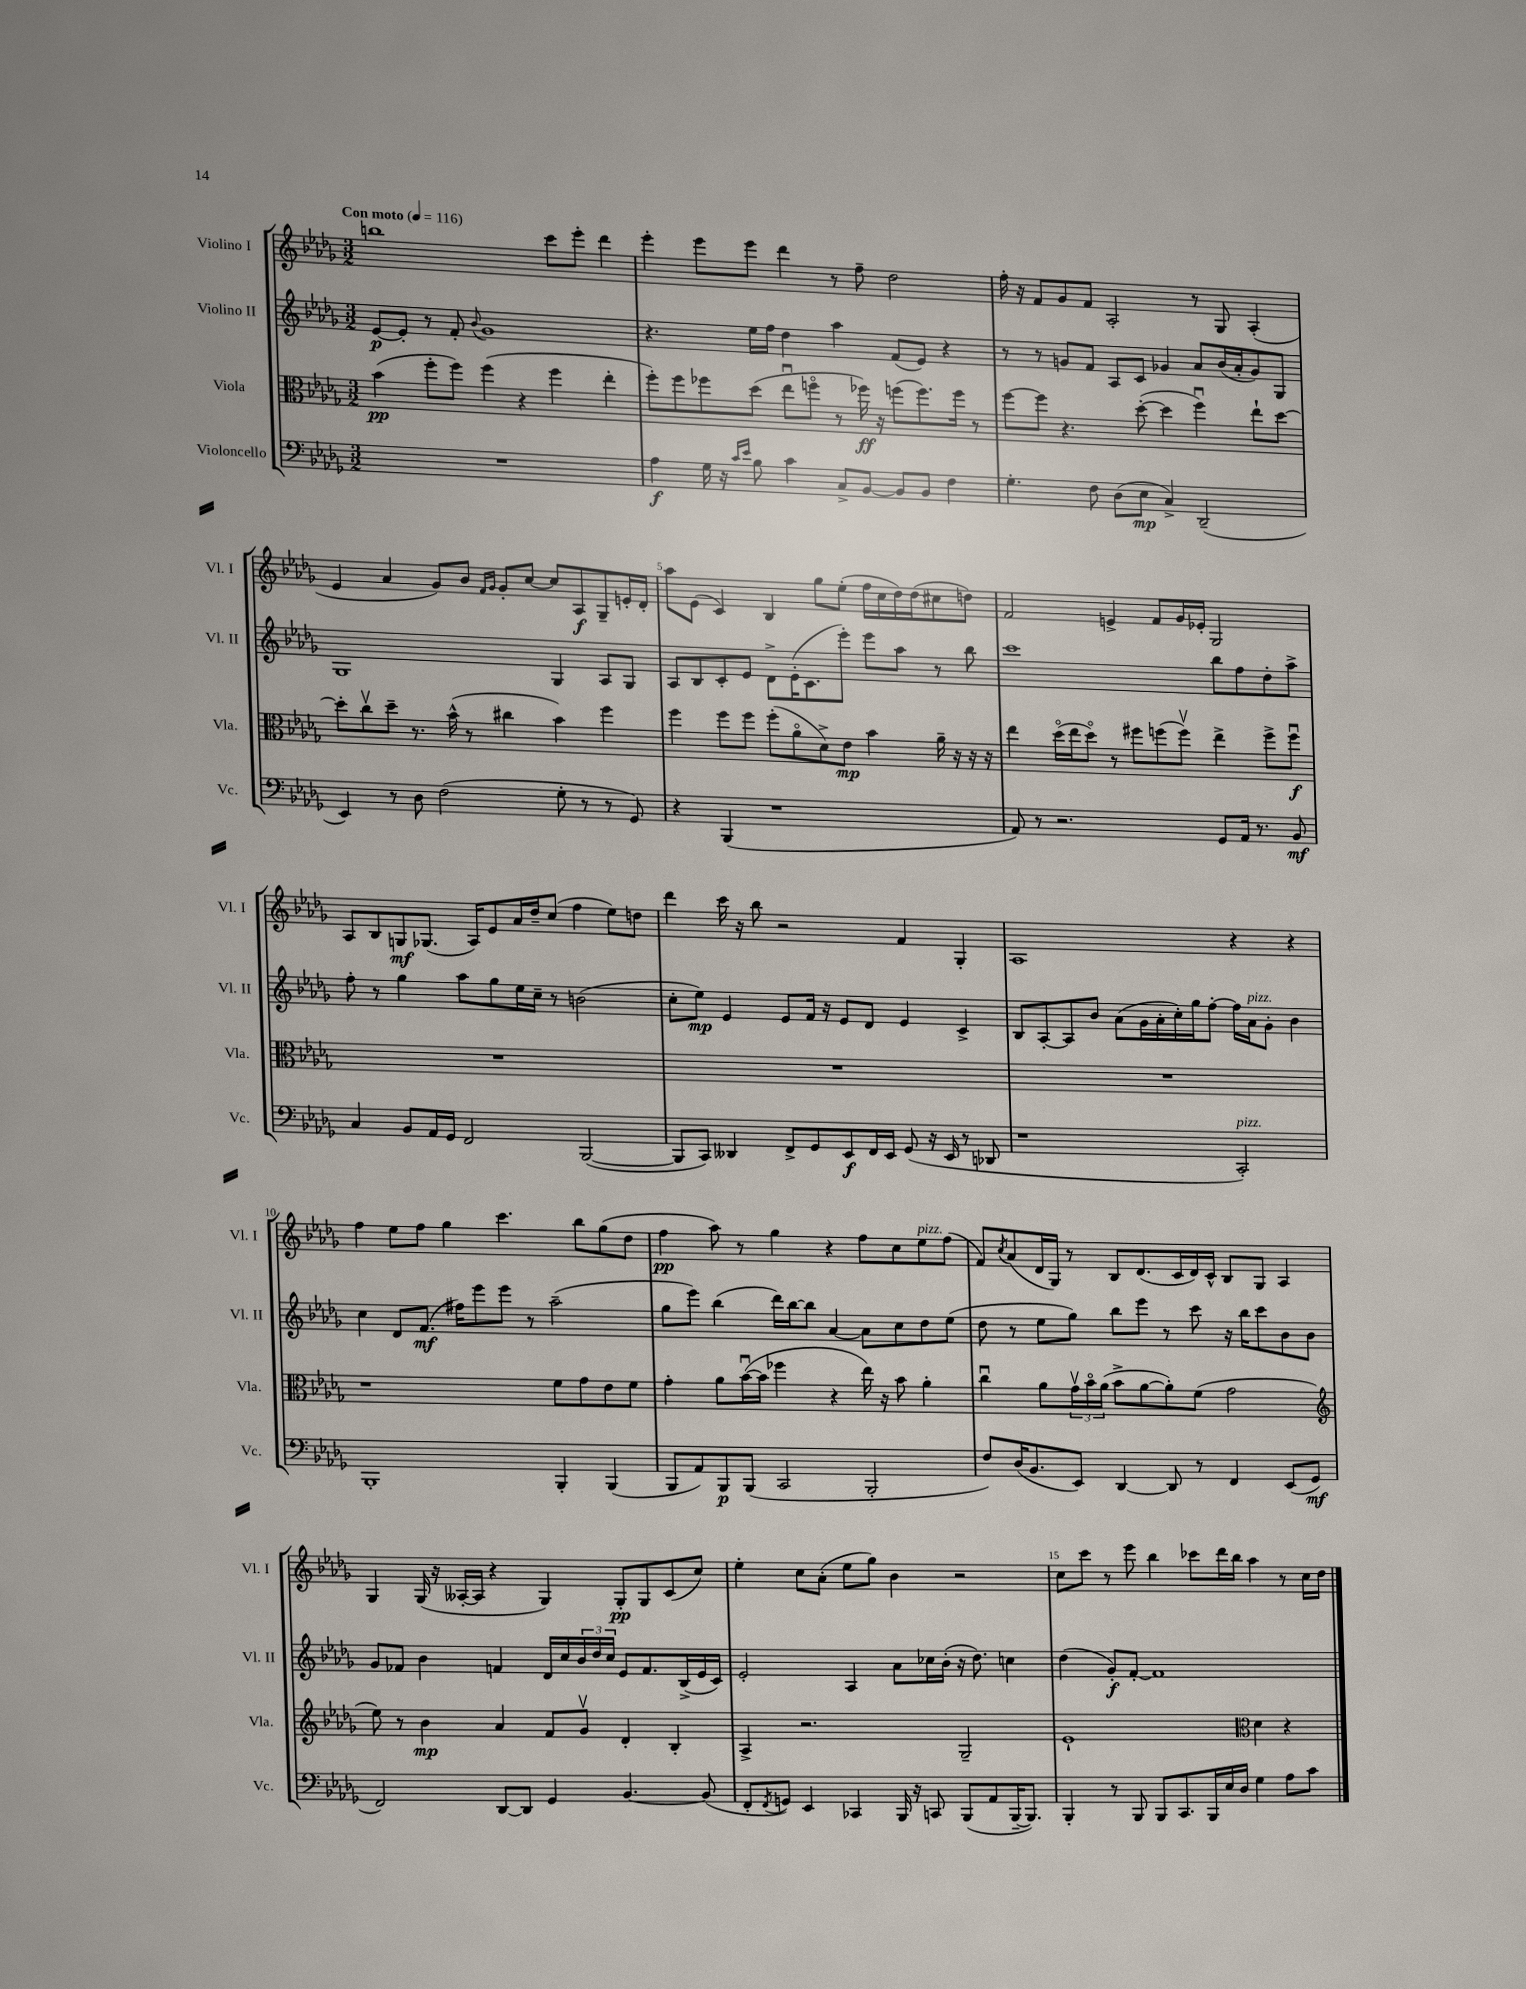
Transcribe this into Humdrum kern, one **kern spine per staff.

**kern	**kern	**kern	**kern
*staff4	*staff3	*staff2	*staff1
*clefF4	*clefC3	*clefG2	*clefG2
*k[b-e-a-d-g-]	*k[b-e-a-d-g-]	*k[b-e-a-d-g-]	*k[b-e-a-d-g-]
*M3/2	*M3/2	*M3/2	*M3/2
*MM116	*MM116	*MM116	*MM116
1.r	(4b-	[8e-	1bb
.	.	8e-']	.
.	8ff'	8r	.
.	8ff)	8f'	.
.	.	8qqb-	.
.	(4ff	1g-	.
.	4r	.	.
.	4ff	.	8ccc
.	.	.	8eee-'
.	4ee-'	.	4ddd-
=	=	=	=
4A-	8ff')	4.r	4eee-'
.	8ff	.	.
16G-	8ff-	.	8eee-
16r	.	.	.
16qqc	.	.	.
16qqe-	.	.	.
8B-	(8dd-	16ee-	8eee-
.	.	16ff	.
4c	8ee-u	4dd-	4ddd-
.	8ffo	.	.
8C^	8r	4aa-	8r
[8BB-	16ff-)	.	8ff~
.	16r	.	.
8BB-]	(8ff	(8f	2dd-
8BB-	8.ff)	8e-)	.
4F	.	4r	.
.	16ff	.	.
.	8r	.	.
=	=	=	=
4.G-'	[8ff	8r	16ff'
.	.	.	16r
.	8ff]	8r	8f
.	4.r	8g	8g-
8F	.	8f	8f
(8D-	.	8A-	2A-'
8E-	([8dd-'	8c	.
4C^)	4dd-]	4g-	.
(2DD-~	4ffu)	8a-	8r
.	.	(16b-	8G-
.	.	16a-'	.
.	8ee-`	8g-)	(4A-'
.	[8dd-	8G-	.
=	=	=	=
4EE-)	8dd-']	1G-	4e-
.	8ccv	.	.
8r	8dd-~	.	4a-
8D-	8.r	.	.
(2F	.	.	8g-)
.	(16b-^^	.	.
.	8r	.	8b-
.	.	.	16qqf
.	.	.	16qqg-
.	4cc#	.	8g-'
.	.	.	[8cc
8G-'	4b-)	4G-	8cc]
8r	.	.	8A-
8r	4ff	8A-	8G-~
8GG-)	.	8G-	16e'
.	.	.	16d-'
=	=	=	=
4r	4ff	8A-	8aa-
.	.	8B-	(8e-
(4BBB-	8ff	8c'	4c)
.	8ff	8e-	.
1r	(8ff'	8d-^	4B-
.	8a-o	(16e-'	.
.	.	8.c	.
.	8d-^)	.	8gg-
.	8e-	8eee-')	(8ee-'
.	4b-	8eee-	16ff
.	.	.	16cc
.	.	8aa-	16dd-)
.	.	.	(16dd-
.	16a-~	8r	8cc#
.	16r	.	.
.	16r	8bb-	8dd)
.	16r	.	.
=	=	=	=
8AA-)	4ee-	1ccc	2f
8r	.	.	.
2.r	(16dd-o	.	.
.	16ee-	.	.
.	8dd-o)	.	.
.	8r	.	4e^
.	8ff#	.	.
.	(8ff	.	8f
.	8ffv)	.	16g-
.	.	.	16e-'
8GG-	4ee-^	8bb-	2G-
16AA-	.	8ff	.
8.r	.	.	.
.	8ff^	8dd-'	.
8BB-	8ffu	8aa-^	.
=	=	=	=
4C	1.r	8ff'	8A-
.	.	8r	8B-
8BB-	.	4gg-	8G
16AA-	.	.	(8.G-
16GG-	.	.	.
2FF	.	8aa-	.
.	.	.	16A-)
.	.	8gg-	8e-
.	.	16ee-	16a-
.	.	16cc~	16dd-~
.	.	8r	(8cc
([2BBB-	.	(2b	4ff
.	.	.	8ee-)
.	.	.	8dd
=	=	=	=
8BBB-]	1.r	8cc'	4ddd-
8CC)	.	8ee-)	.
4DD--	.	4e-	16ccc
.	.	.	16r
.	.	.	8bb-
8FF^	.	8e-	2r
8GG-	.	16f	.
.	.	16r	.
8EE-	.	8e-	.
16FF	.	8d-	.
16EE-	.	.	.
(8GG-	.	4e-	4f
16r	.	.	.
16EE-	.	.	.
8r	.	4c^	4G-'
8DD-	.	.	.
=	=	=	=
1r	1.r	8B-	1A-
.	.	[8A-'	.
.	.	8A-]	.
.	.	8b-	.
.	.	(8a-	.
.	.	16g-	.
.	.	16a-'	.
.	.	16cc')	.
.	.	16gg-	.
.	.	[8ff'	.
2CC')	.	16ff]	4r
.	.	16a-	.
.	.	8g-'	.
.	.	4b-	4r
=	=	=	=
1BBB-'	1r	4cc	4ff
.	.	8d-	8ee-
.	.	(8.f	8ff
.	.	.	4gg-
.	.	16ff#)	.
.	.	8eee-	.
.	.	8eee-	4.ccc
.	.	8r	.
4BBB-'	8f	(2aa-~	.
.	8g-	.	8bb-
(4BBB-	8e-	.	(8gg-
.	8f	.	8dd-
=	=	=	=
8BBB-	4g-'	8gg-	4ff
8AA-)	.	8eee-)	.
8BBB-	8a-	(4bb-	8aa-)
(8BBB-	([16b-u	.	8r
.	16b-]	.	.
2CC	4ff-	16ddd-)	4gg-
.	.	[16bb-	.
.	.	8bb-]	.
.	4r	[4a-	4r
2BBB-'	16ee-)	8a-]	8ff
.	16r	.	.
.	8b-	8cc	8cc
.	4a-'	8dd-	8ee-
.	.	(8ee-	(8ff
=	=	=	=
8F)	4ccu	8dd-	8f)
.	.	.	8qcc
(16D-	.	8r	(8a-
8.BB-	.	.	.
.	8a-	8ee-	16d-
.	.	.	16G-)
8EE-)	24g-v	8gg-)	8r
.	24b-o	.	.
.	(24a-	.	.
[4DD-	8b-^	8bb-	8B-
.	[8a-	8eee-	(8.d-
8DD-]	8a-'])	8r	.
.	.	.	16c
8r	(8f	8ccc	16d-)
.	.	.	16c^^
4FF	2g-	16r	8B-
.	.	16bb-	.
.	.	8ccc	8G-
(8EE-	.	8b-	4A-
8GG-	.	8b-	.
=	=	=	=
*	*clefG2	*	*
2FF)	8ee-)	8g-	4G-
.	8r	8f-	.
.	4b-	4b-	(16G-
.	.	.	16r
.	.	.	[16A--'
.	.	.	16A--]
[8DD-	4a-	4f	4r
8DD-]	.	.	.
4GG-	8f	16d-	4G-)
.	.	16cc	.
.	8g-v	24b-	.
.	.	24dd-	.
.	.	24cc	.
[4.BB-	4d-'	8e-	8G-'
.	.	8.f	8G-
.	4B-'	.	(8c
.	.	(16B-^	.
(8BB-]	.	16e-	8cc)
.	.	16c)	.
=	=	=	=
8FF'	4A-^	2e-'	4ee-'
8qFF	.	.	.
8GG)	.	.	.
4EE-	2.r	.	8cc
.	.	.	(8a-'
4CC-	.	4A-	8ee-
.	.	.	8gg-)
16BBB-	.	8a-	4b-
16r	.	.	.
8CC	.	16cc-	.
.	.	(16b-'	.
(8BBB-	2G-~	16r	2r
.	.	8.dd-)	.
8AA-	.	.	.
[16BBB-~	.	4cc	.
8.BBB-])	.	.	.
=	=	=	=
4BBB-'	1e-`	(4dd-	8cc
.	.	.	8ccc
8r	.	8g-')	8r
8BBB-	.	[8f'	8eee-
8BBB-	.	1f]	4bb-
8.CC	.	.	.
.	.	.	8ccc-
16BBB-	.	.	.
16E-	.	.	16ddd-
16D-	.	.	16bb-
*	*clefC3	*	*
4G-	4d-	.	4aa-
8A-	4r	.	8r
8c	.	.	16cc
.	.	.	16dd-
==	==	==	==
*-	*-	*-	*-
